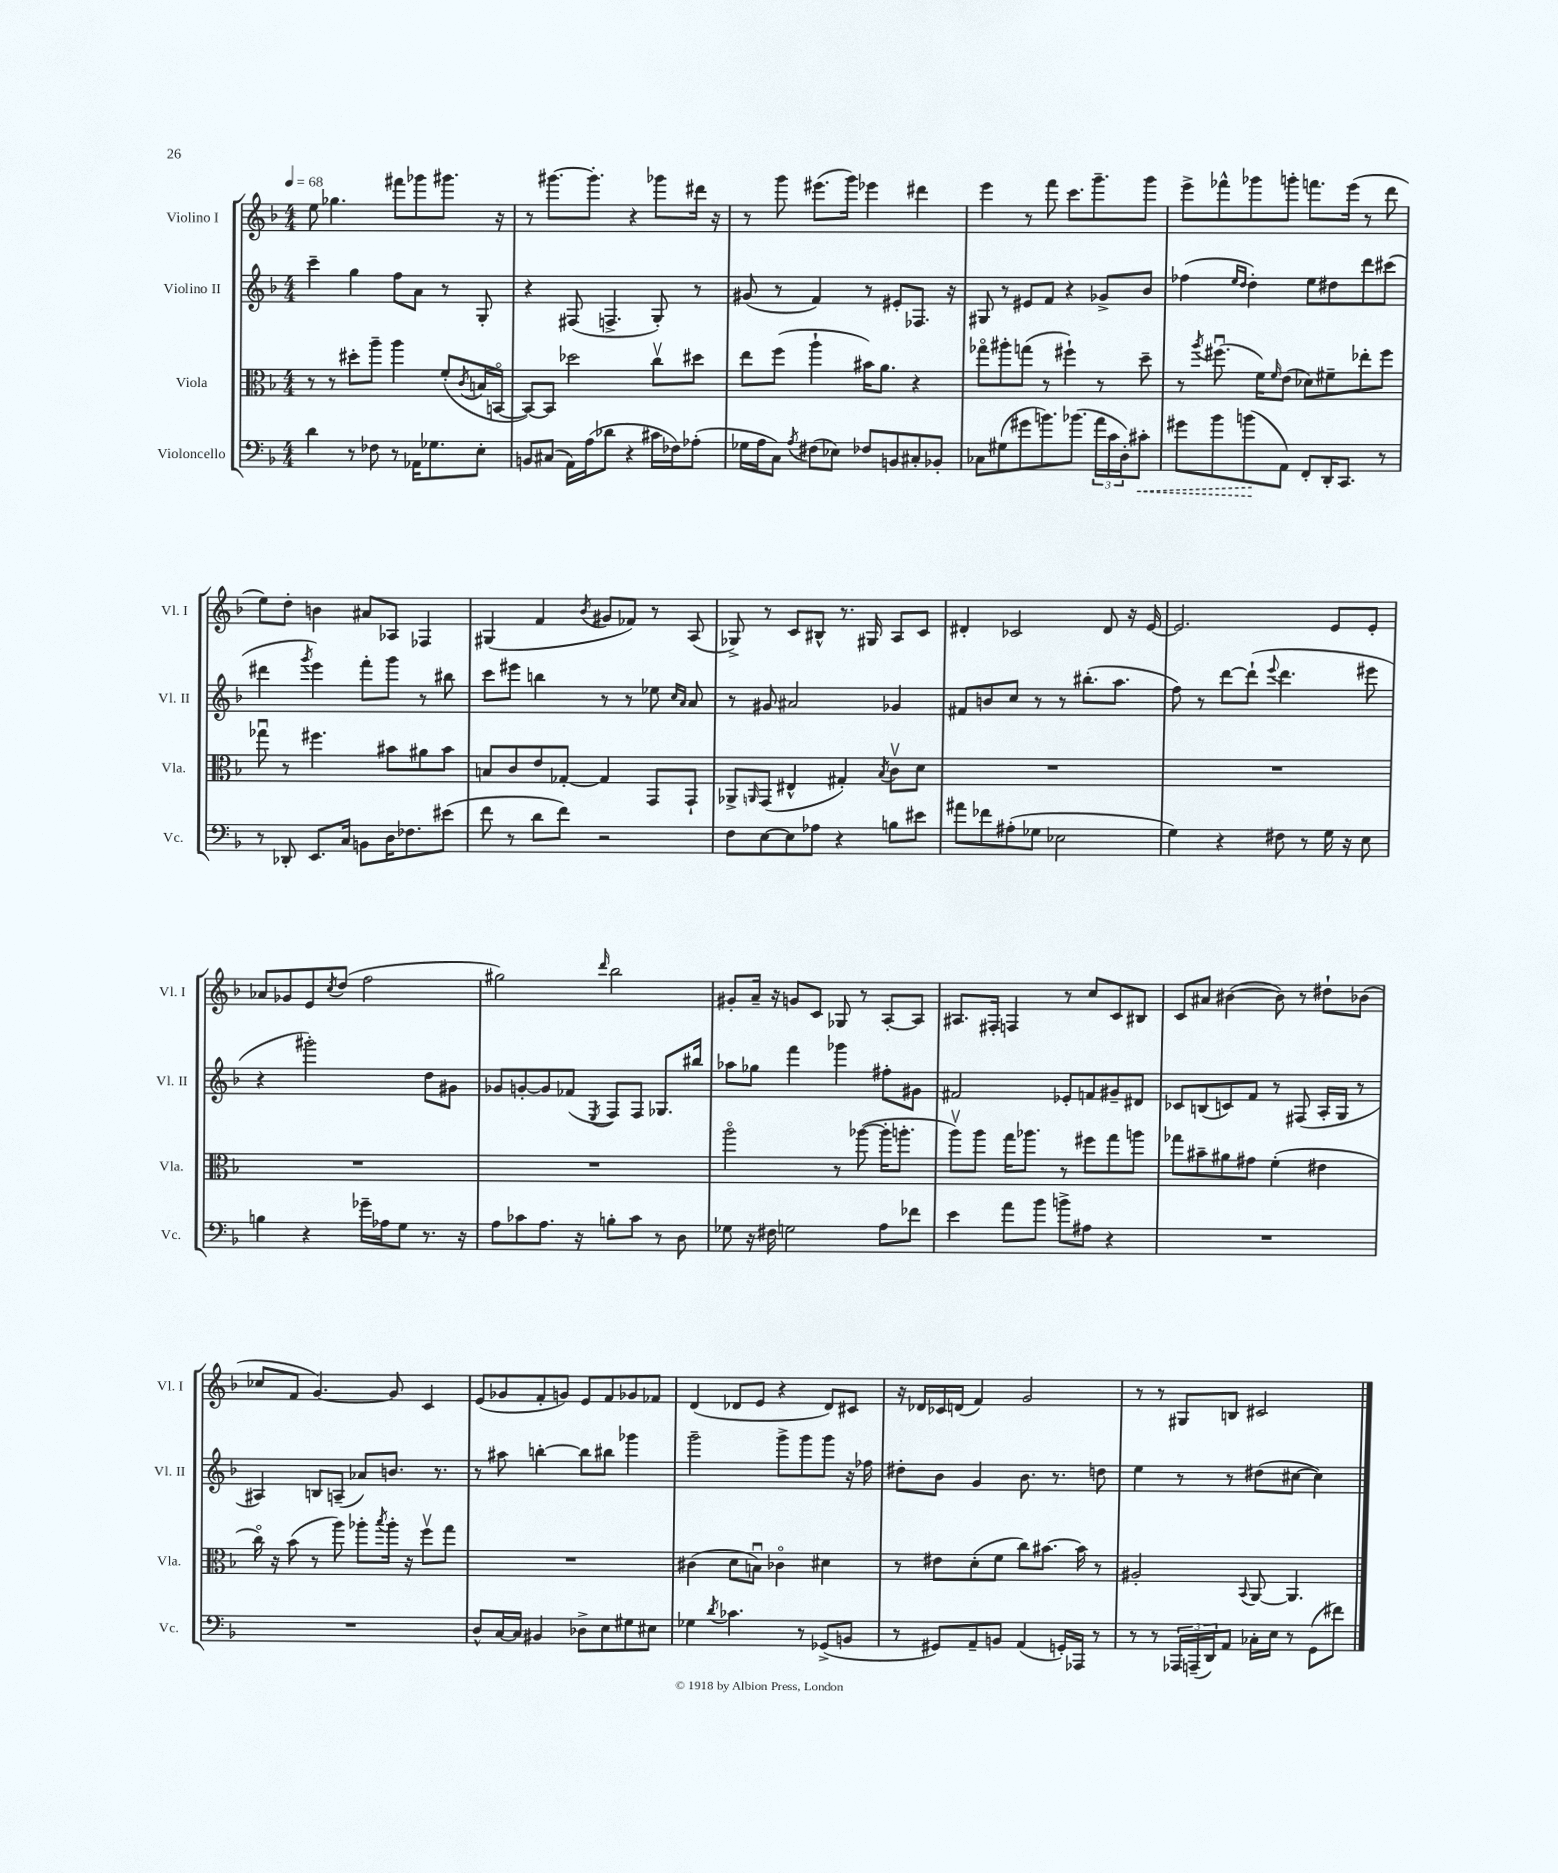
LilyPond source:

<<
\new StaffGroup <<
\new Staff = "s0" \with { instrumentName = "Violino I" shortInstrumentName = "Vl. I" } {
    \clef treble \key f \major \numericTimeSignature \time 4/4 \tempo 4 = 68
    e''8 ges''4. fis'''8 ges'''8 gis'''8. r16 |
    r8 gis'''8.~ gis'''8.-. r4 ges'''8 dis'''16 r16 |
    r8 g'''8 eis'''8.( g'''16) ees'''4 dis'''4 |
    e'''4 r8 f'''8 c'''8. g'''8.-- g'''8 |
    e'''8-> fes'''8-^ ges'''8 g'''8-. f'''8. e'''16( r8 d'''8 |
    e''8) d''8-. b'4 ais'8 aes8 fes4 |
    gis4( f'4 \acciaccatura { bes'8 } gis'8 fes'8) r8 a8( |
    ges8->) r8 c'8 bis8-^ r8. gis16 a8 c'8 |
    dis'4-. ces'2 dis'8 r16 e'16~ |
    e'2. e'8 e'8-. |
    aes'8 ges'8 e'8 \acciaccatura { c''8 } d''8( f''2 |
    gis''2) \grace { d'''16 } bes''2 |
    gis'8-. a'16-- r16 g'8 c'8 ges8 r8 a8~-. a8 |
    ais8. fis16-. f4 r8 c''8 c'8 bis8 |
    c'8 ais'8 bis'4~( bis'8) r8 dis''8-! bes'8( |
    ces''8 f'8 g'4.~) g'8 c'4 |
    e'8( ges'8 f'8-. g'8) e'8 f'8 ges'8 fes'8 |
    d'4( des'8 e'8 r4 des'8) cis'8 |
    r16 des'16 ces'16 d'16( f'4) g'2 |
    r8 r8 gis8 b8 cis'2 \bar "|." |
}
\new Staff = "s1" \with { instrumentName = "Violino II" shortInstrumentName = "Vl. II" } {
    \clef treble \key f \major \numericTimeSignature \time 4/4
    c'''4-- g''4 f''8 a'8 r8 g8-. |
    r4 fis8( f4.-> g8-.) r8 |
    gis'8( r8 f'4) r8 eis'8-. fes8. r16 |
    gis8 r8 eis'8 f'8 r4 ges'8-> bes'8 |
    fes''4( \grace { e''16 d''16 } d''4-.) e''8 dis''8 d'''8 cis'''8( |
    dis'''4 \acciaccatura { g'''8 } e'''4) f'''8-. g'''8 r8 bis''8 |
    c'''8 eis'''8 b''4 r8 r8 ees''8 \grace { c''16 a'16 } a'8 |
    r8 gis'8 ais'2 ges'4 |
    fis'8 b'8 c''8 r8 r8 bis''8.-.( a''8. |
    f''8) r8 d'''8~ d'''8-!( \appoggiatura { e'''8 } d'''4. eis'''8 |
    r4 gis'''2-.) d''8 gis'8 |
    ges'8 g'8~-. g'8 fes'8( \acciaccatura { e8 } f8) f8 ges8. bis''16 |
    aes''8 ges''8 f'''4 ges'''4 fis''8-. gis'8 |
    fis'2 ees'8-. f'8 gis'8-- dis'8 |
    ces'8 b8( c'8) f'8 r8 fis8( a16-. g16 r8 |
    ais4) b8 a8--( aes'8) b'8. r8. |
    r8 ais''8 b''4~-. b''8 bis''8 ges'''4 |
    g'''2-- g'''8-> g'''8 g'''8 r16 fes''16 |
    dis''8-. bes'8 g'4 bes'8. r8. d''8 |
    e''4 r8 r8 dis''8( cis''8~ cis''4) \bar "|." |
}
\new Staff = "s2" \with { instrumentName = "Viola" shortInstrumentName = "Vla." } {
    \clef alto \key f \major \numericTimeSignature \time 4/4
    r8 r8 dis''8-. a''8-- a''4 f'8-.( \acciaccatura { c'8 } b16 b,16~\flageolet |
    b,8~) b,8 des''2 c''8\upbow dis''8 |
    e''8 f''8( a''4-! bis'16) a'8. r4 |
    ges''8\flageolet ais''8-. g''8( r8 fis''4-!) r8 d''8-- |
    r8 \acciaccatura { a''8 } fis''8.\downbow( f'16) \grace { f'16 } e'8( des'8) fis'8-- ees''8-. fis''8 |
    ges''8\downbow r8 fis''4. bis'8 ais'8 bis'8 |
    b8 c'8 e'8 ges8~-. ges4 g,8 g,8-! |
    aes,8-> \grace { a,16 } g,8( eis4-^ gis4-.) \acciaccatura { bes8 } c'8\upbow d'8 |
    R1 |
    R1 |
    R1 |
    R1 |
    a''2\flageolet r8 aes''8~( aes''16-. a''8.-. |
    a''8\upbow) a''8 g''16 aes''8. r8 fis''8 g''8 a''8 |
    ges''8 bis'8-- ais'8 gis'8 f'4-.( eis'4 |
    c''16\flageolet) r16 bes'8( r8 a''8) aes''8-. \acciaccatura { bes''8 } aes''16-. r16 f''8\upbow g''8 |
    R1 |
    cis'4( d'8 b8\downbow) ces'4\flageolet dis'4 |
    r8 eis'8 d'8-.( f'8 c''8) bis'8.~ bis'16 r8 |
    ais2-. \appoggiatura { bes,8 } a,8~ a,4. \bar "|." |
}
\new Staff = "s3" \with { instrumentName = "Violoncello" shortInstrumentName = "Vc." } {
    \clef bass \key f \major \numericTimeSignature \time 4/4
    d'4 r8 fes8 r8 aes,16 ges8. e8-. |
    b,8 cis8( a,16) a16( des'8 r4 cis'16 fes16) aes8-.( |
    ges16 a16 c8) \acciaccatura { a8 } fis8( ees8) fes8 b,8 cis8-. bes,8-. |
    ces8 gis8( gis'8 b'8.) bes'8.( \tuplet 3/2 { a'16 c'16 d16-.) } \once \override Hairpin.style = #'dashed-line cis'8-.\< |
    gis'8 bes'8 b'8\!( a,8) f,8-. d,16-. c,8. r8 |
    r8 des,8-. e,8. c16 b,8 d16 fes8. eis'8( |
    f'8 r8 d'8 f'8) r2 |
    f8 e8~ e8 aes8 r4 b8 eis'8 |
    ais'8 fes'8 ais8-.( ges8 ees2 |
    g4) r4 fis8 r8 g16 r16 e8 |
    b4 r4 ges'16-- aes16 g8 r8. r16 |
    a8 ces'8 a8. r16 b8-. ces'8 r8 d8 |
    ges8 r16 fis16 g2 a8 fes'8 |
    e'4 a'8 bes'8 b'8-> ais8 r4 |
    R1 |
    R1 |
    d8-^ c16~ c16 bis,4 des8-> e8 gis8 eis8 |
    ges4 \acciaccatura { d'8 } ces'4. r8 ges,8->( b,8 |
    r8 gis,8) a,8-- b,8 a,4( g,16-.) aes,,16 r8 |
    r8 r8 \tuplet 3/2 { aes,,16 a,,16--( d,16) } a,8 ces16-. e16 r8 g,8( fis'8) \bar "|." |
}
>>
>>
\layout { \context { \Score \remove "Bar_number_engraver" } }
